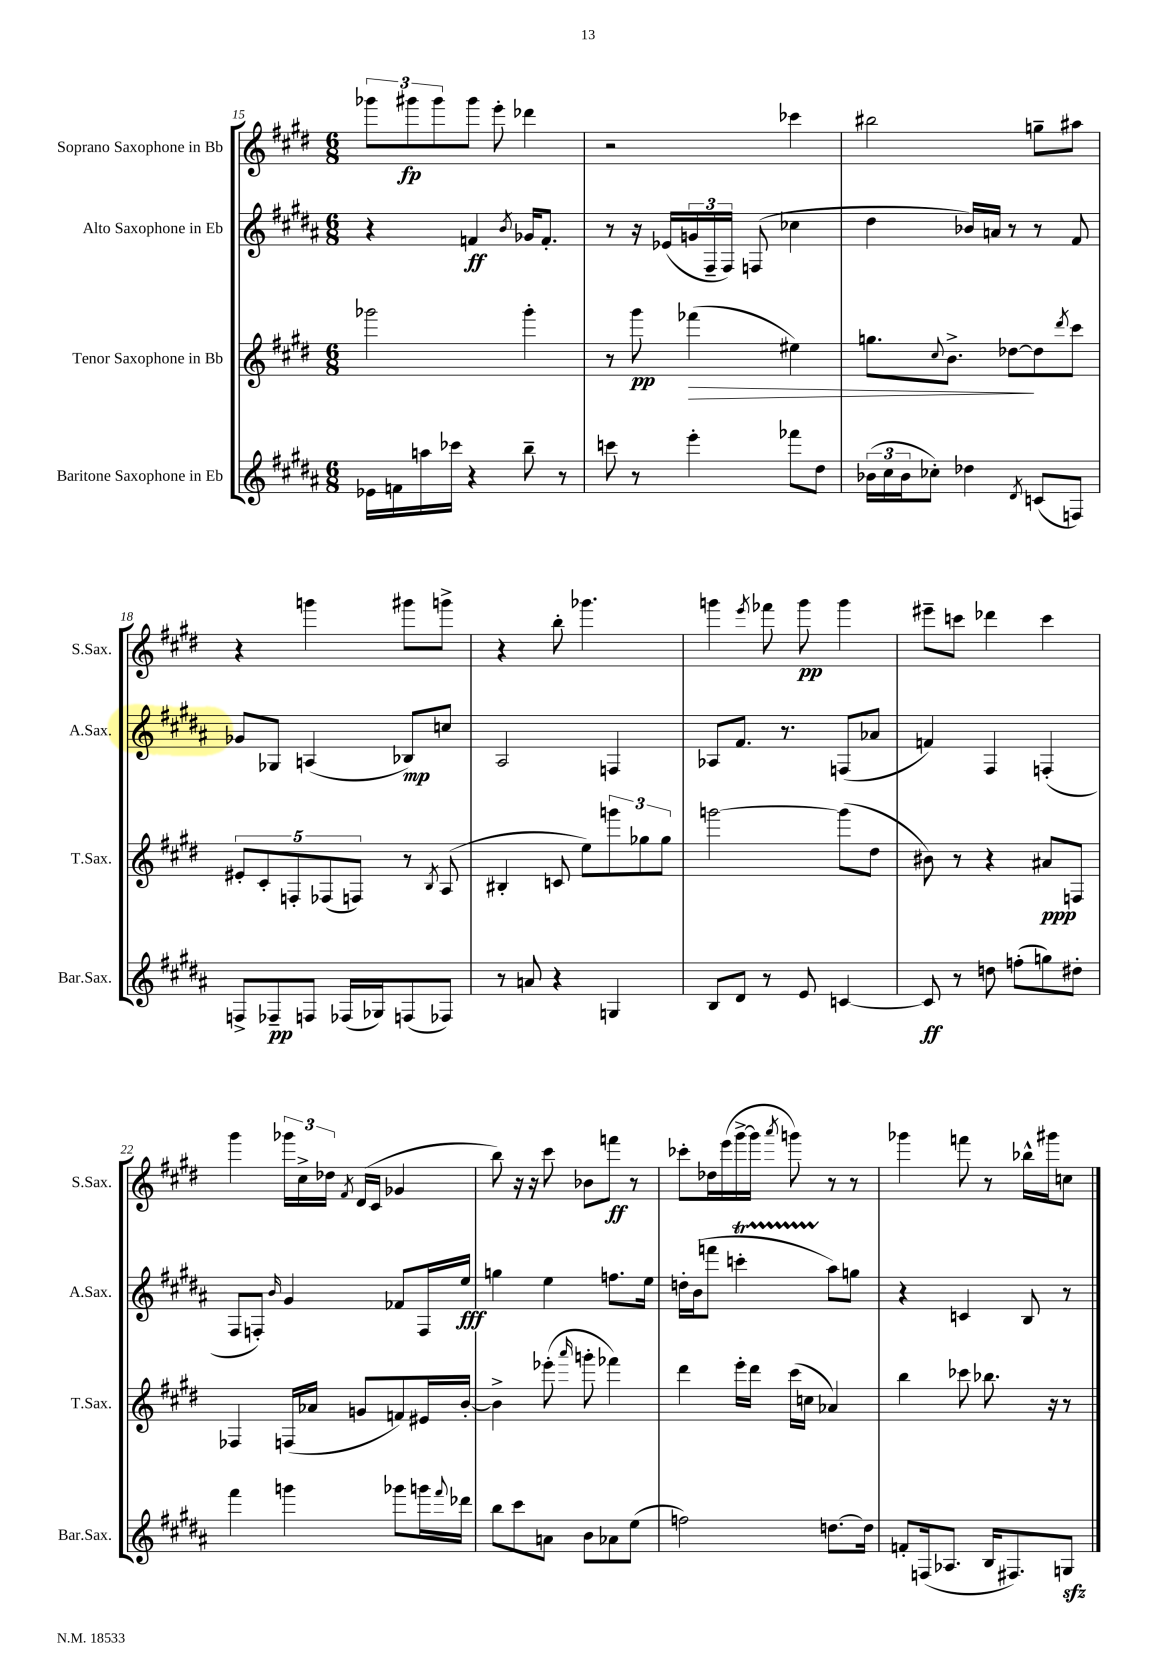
<<
\new StaffGroup <<
\new Staff = "s0" \with { instrumentName = "Soprano Saxophone in Bb" shortInstrumentName = "S.Sax." } {
    \clef treble \key e \major \numericTimeSignature \time 6/8
    \tuplet 3/2 { ges'''8 gis'''8\fp gis'''8 } gis'''8 e'''8-. des'''4 |
    r2 ces'''4 |
    bis''2 g''8-- ais''8 |
    r4 g'''4 gis'''8 g'''8-> |
    r4 b''8-. ges'''4. |
    g'''4 \acciaccatura { e'''8 } fes'''8 g'''8\pp g'''4 |
    eis'''8-- c'''8 des'''4 c'''4 |
    gis'''4 \tuplet 3/2 { ges'''16 cis''16-> des''16 } \acciaccatura { fis'8 } dis'16( cis'16 ges'4 |
    b''8) r16 r16 cis'''8 bes'8 f'''8\ff r8 |
    ces'''8-. des''16 e'''16( gis'''16~-> gis'''16 \acciaccatura { a'''8 } g'''8) r8 r8 |
    ges'''4 f'''8 r8 bes''16-^ gis'''16 c''8 \bar "|." |
}
\new Staff = "s1" \with { instrumentName = "Alto Saxophone in Eb" shortInstrumentName = "A.Sax." } {
    \clef treble \key b \major \numericTimeSignature \time 6/8
    r4 f'4\ff \acciaccatura { b'8 } ges'16 f'8.-. |
    r8 r16 ees'16( \tuplet 3/2 { g'16 fis16-- fis16) } f8( ces''4 |
    dis''4 bes'16) a'16 r8 r8 fis'8 |
    ges'8 ges8 a4( bes8\mp) c''8 |
    ais2 f4 |
    aes8 fis'8. r8. f8( aes'8 |
    f'4) fis4 f4-.( |
    fis8 f8-.) \grace { b'16 } gis'4 fes'8 f16 e''16\fff |
    g''4 e''4 f''8. e''16 |
    d''16-. b'16( f'''8 c'''4-.\startTrillSpan ais''8\stopTrillSpan) g''8 |
    r4 c'4 b8 r8 \bar "|." |
}
\new Staff = "s2" \with { instrumentName = "Tenor Saxophone in Bb" shortInstrumentName = "T.Sax." } {
    \clef treble \key e \major \numericTimeSignature \time 6/8
    ges'''2 ges'''4-. |
    r8 gis'''8\pp fes'''4\>( eis''4) |
    g''8. \appoggiatura { cis''8 } b'8.-> des''8~\! des''8 \acciaccatura { dis'''8 } cis'''8 |
    \tuplet 5/4 { eis'8-. cis'8-. f8-. fes8( f8) } r8 \acciaccatura { b8 } a8( |
    bis4-. c'8 e''8) \tuplet 3/2 { g'''8 ges''8 ges''8 } |
    g'''2~ g'''8( dis''8 |
    bis'8) r8 r4 ais'8\ppp f8 |
    fes4 f16( aes'16 g'8 f'8) eis'16 b'16~-. |
    b'4-> ees'''8-.( \grace { a'''16 } g'''8-. fes'''4) |
    dis'''4 e'''16-. dis'''16 cis'''16( c''16 aes'4) |
    b''4 ces'''8 bes''8. r16 r8 \bar "|." |
}
\new Staff = "s3" \with { instrumentName = "Baritone Saxophone in Eb" shortInstrumentName = "Bar.Sax." } {
    \clef treble \key b \major \numericTimeSignature \time 6/8
    ees'16 f'16 a''16 ces'''16 r4 b''8-- r8 |
    c'''8 r8 e'''4-. fes'''8 dis''8 |
    \tuplet 3/2 { bes'16( cis''16 bes'16 } ces''8-.) des''4 \acciaccatura { dis'8 } c'8( f8) |
    f8-> fes8--\pp f8 fes16( ges16) f8( fes8) |
    r8 a'8 r4 g4 |
    b8 dis'8 r8 e'8 c'4~ |
    c'8\ff r8 d''8 f''8-.( g''8) dis''8-. |
    fis'''4 g'''4 ges'''8 g'''16 \appoggiatura { fis'''8 } des'''16 |
    b''8 cis'''8 a'8 b'8 aes'8 e''8( |
    f''2) d''8.~ d''16 |
    f'8-. f16( aes8. b16 fis8.) g8\sfz \bar "|." |
}
>>
>>
\layout { \context { \Score currentBarNumber = #15 } }
